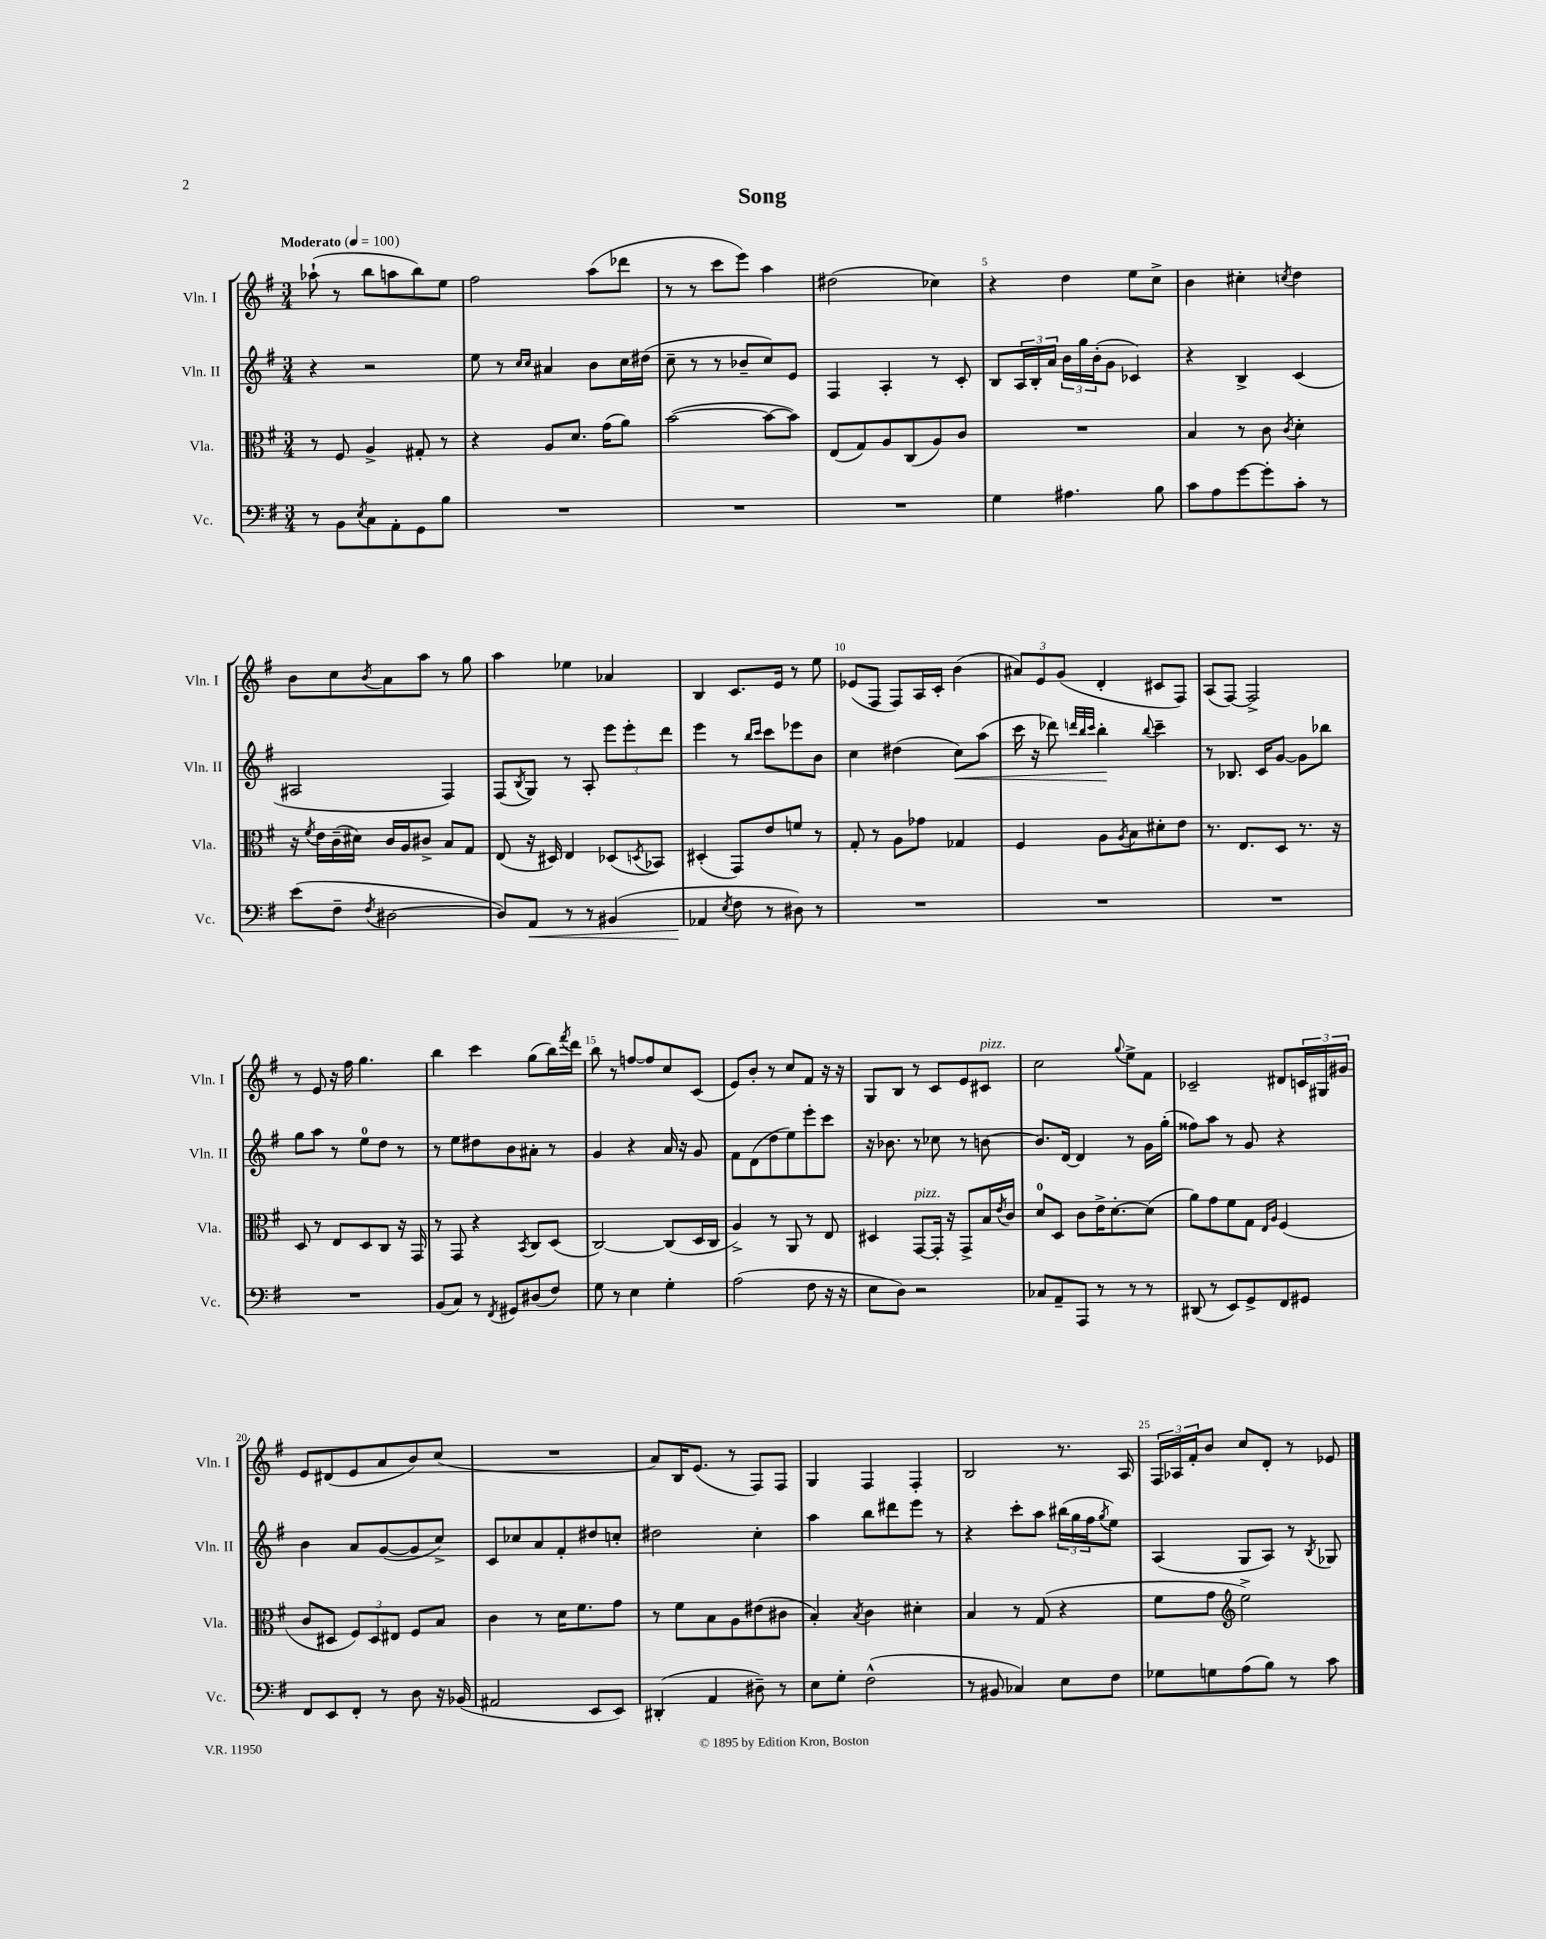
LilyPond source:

\header { title = "Song" }
<<
\new StaffGroup <<
\new Staff = "s0" \with { instrumentName = "Vln. I" shortInstrumentName = "Vln. I" } {
    \clef treble \key g \major \numericTimeSignature \time 3/4 \tempo "Moderato" 4 = 100
    aes''8-!( r8 b''8 a''8 b''8) e''8 |
    fis''2 a''8( des'''8 |
    r8 r8 c'''8 e'''8) a''4 |
    dis''2( ces''4) |
    r4 d''4 e''8 c''8-> |
    b'4 cis''4-. \acciaccatura { c''8 } d''4 |
    b'8 c''8 \acciaccatura { b'8 } a'8 a''8 r8 g''8 |
    a''4 ees''4 aes'4 |
    b4 c'8. e'16 r8 e''8 |
    ees'8( fis8 fis8) a16 c'16-. b'4( |
    \tuplet 3/2 { ais'8) e'8 g'8( } d'4-. cis'8 fis8) |
    a8( fis8~) fis2-> |
    r8 e'8 r16 fis''16 g''4. |
    b''4 c'''4 g''8( b''16) \acciaccatura { fis'''8 } d'''16 |
    b''8 r8 f''8~ f''8 c''8 c'8( |
    e'8) b'8-. r8 c''8 fis'8 r16 r16 |
    g8 b8 r8 c'8 e'8 cis'8^\markup { \italic "pizz." } |
    c''2 \appoggiatura { g''8 } e''8-> fis'8 |
    ces'2-- dis'8 \tuplet 3/2 { c'16 gis16 gis'16 } |
    e'8 dis'8( e'8 a'8 b'8) c''8( |
    R2. |
    a'8) b16 e'8.( r8 fis8) fis8 |
    g4 fis4 fis4-. |
    b2 r8. a16 |
    \tuplet 3/2 { fis16 aes16 fis'16-. } b'8 c''8 d'8-. r8 ees'8 \bar "|." |
}
\new Staff = "s1" \with { instrumentName = "Vln. II" shortInstrumentName = "Vln. II" } {
    \clef treble \key g \major \numericTimeSignature \time 3/4
    r4 r2 |
    e''8 r8 \grace { c''16 c''16 } ais'4 b'8 c''16 dis''16( |
    c''8-- r8 r8 bes'8-- c''8) e'8 |
    fis4 a4-. r8 c'8-. |
    b8 \tuplet 3/2 { a16 b16-. a'16 } \tuplet 3/2 { b'16 g''16 b'16-.( } g'8 ces'4) |
    r4 b4-> c'4( |
    ais2 fis4) |
    fis8( \acciaccatura { b8 } g8) r8 a8-. \tuplet 3/2 { e'''8 e'''8-. d'''8 } |
    e'''4 r8 \grace { b''16 c'''16 } c'''8 ees'''8 b'8 |
    c''4 dis''4( c''8\<) a''8( |
    c'''16 r16 des'''8) \grace { d'''32 b''32 c'''32 } b''4-.\! \appoggiatura { b''8 } c'''4-- |
    r8 bes8. c'16 g'8~ g'8 bes''8 |
    g''8 a''8 r8 e''8-0 d''8 r8 |
    r8 e''8 dis''8 b'8 ais'8-. r8 |
    g'4 r4 a'16 r16 g'8 |
    fis'8 d'8( d''8 e''8) e'''8-. c'''8 |
    r16 bes'8. r8 ces''8 r8 b'8~ |
    b'8. d'16~ d'4 r8 g'16 g''16-.( |
    fisis''8) a''8 r8 g'8 r4 |
    b'4 a'8 g'8~( g'8 c''8->) |
    c'8 ces''8 a'8 fis'8-. dis''8 c''8-. |
    dis''2 c''4-. |
    a''4 b''8 dis'''8 e'''8 r8 |
    r4 c'''8-. a''8 \tuplet 3/2 { bis''16( g''16 fis''16 } \acciaccatura { g''8 } e''8) |
    a4( g8 a8) r8 \acciaccatura { b8 } ges8 \bar "|." |
}
\new Staff = "s2" \with { instrumentName = "Vla." shortInstrumentName = "Vla." } {
    \clef alto \key g \major \numericTimeSignature \time 3/4
    r8 fis8 a4-> gis8-. r8 |
    r4 a8 d'8. g'16( a'8) |
    b'2~( b'8~ b'8) |
    e8( g8) a8 c8( a8) c'8 |
    R2. |
    b4 r8 c'8 \acciaccatura { c'8 } d'4-. |
    r16 \acciaccatura { fis'8 } e'16 c'16--( dis'16) c'16 a16 cis'8-> b8 g8 |
    e8( r16 dis16) e4 des8( \acciaccatura { d8 } bes,8) |
    dis4-.( g,8) e'8 f'8 r8 |
    g8-. r8 a8 ges'8 ges4 |
    fis4 a8 \acciaccatura { a8 } b8 dis'8-. e'8 |
    r8. e8. d8 r8. r16 |
    d8 r8 e8 d8 c8 r16 g,16 |
    r8 g,8 r4 \acciaccatura { b,8 } c8 d8( |
    c2~) c8( d16 c16 |
    a4->) r8 a,8 r8 e8 |
    dis4 g,8~^\markup { \italic "pizz." } g,16-. r16 g,8-> b16 \acciaccatura { e'8 } c'16 |
    d'8-0 d8 c'8 e'16-> d'8.~-. d'8( |
    a'8) g'8 fis'8 g8 \grace { e16 a16 } fis4( |
    c'8 dis8 \tuplet 3/2 { fis8) dis8 eis8 } fis8 b8 |
    c'4 r8 d'16 fis'8. g'8 |
    r8 fis'8 b8 a8 eis'8( cis'8 |
    b4-.) \acciaccatura { b8 } c'4 dis'4-. |
    b4 r8 g8( r4 |
    fis'8 g'8 \clef treble e''2->) \bar "|." |
}
\new Staff = "s3" \with { instrumentName = "Vc." shortInstrumentName = "Vc." } {
    \clef bass \key g \major \numericTimeSignature \time 3/4
    r8 b,8 \acciaccatura { e8 } c8 a,8-. g,8 b8 |
    R2. |
    R2. |
    R2. |
    g4 ais4. b8 |
    c'8 a8 g'8~ g'8-. c'8-. r8 |
    e'8( fis8-- \acciaccatura { fis8 } dis2~ |
    dis8) a,8\< r8 r8 bis,4( |
    aes,4\! \acciaccatura { e8 } fis8 r8 dis8) r8 |
    R2. |
    R2. |
    R2. |
    R2. |
    b,8( c8) r8 \acciaccatura { fis,8 } gis,8 dis8( fis8) |
    g8 r8 e4 g4-. |
    a2( fis8 r16 r16 |
    e8 d8) r2 |
    ces8 a,8-- a,,8 r8 r8 r8 |
    dis,8( r8 e,8) g,8-> fis,8 gis,8 |
    fis,8 e,8 fis,8-. r8 d8 r16 bes,16( |
    ais,2 e,8 e,8) |
    dis,4-.( a,4 dis8--) r8 |
    e8 g8-. fis2-^( |
    r8 bis,8 ces4) e8 fis8 |
    ges8 g8 a8( b8) r8 c'8 \bar "|." |
}
>>
>>
\layout { \context { \Score \override BarNumber.break-visibility = ##(#f #t #t) barNumberVisibility = #(every-nth-bar-number-visible 5) } }
